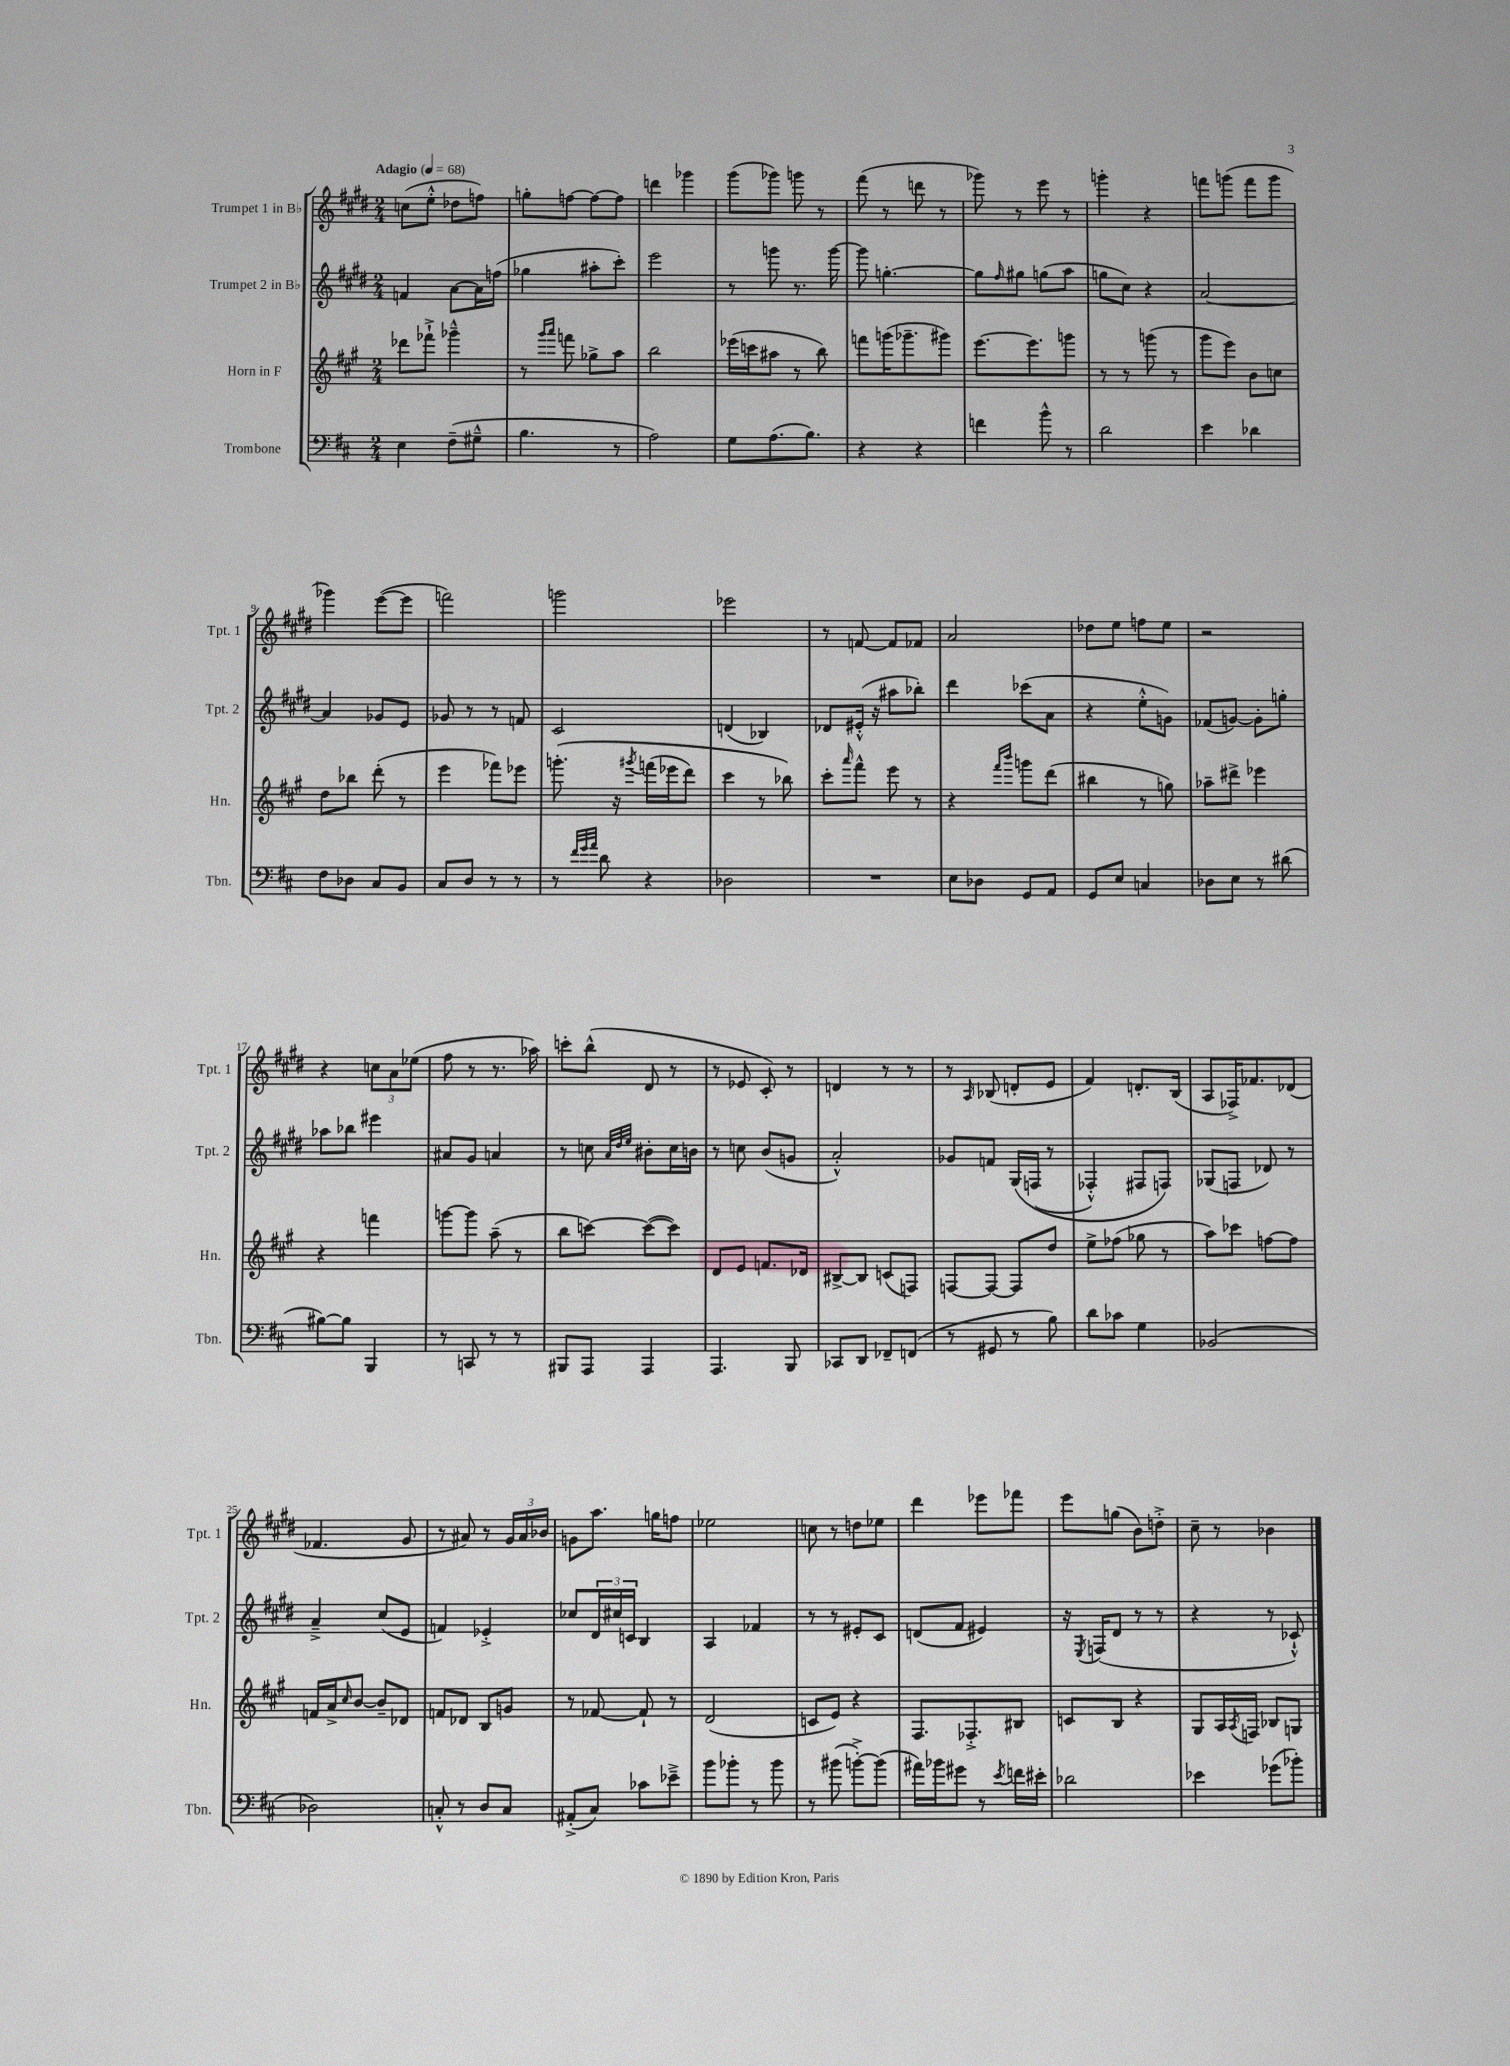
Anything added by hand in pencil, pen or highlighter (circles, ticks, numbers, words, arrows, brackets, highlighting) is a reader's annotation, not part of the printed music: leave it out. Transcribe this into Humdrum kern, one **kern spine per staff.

**kern	**kern	**kern	**kern
*staff4	*staff3	*staff2	*staff1
*clefF4	*clefG2	*clefG2	*clefG2
*k[f#c#]	*k[f#c#g#]	*k[f#c#g#d#]	*k[f#c#g#d#]
*M2/4	*M2/4	*M2/4	*M2/4
*MM68	*MM68	*MM68	*MM68
4E	8ddd-	4f	(8cc
.	8fff-`^	.	8ee'^^
(8F#~	4ggg-~^^	[8a	8dd-
8G#~^^	.	16a]	8ff)
.	.	(16ff	.
=	=	=	=
4.B	8r	4gg-	8gg'
.	16qqggg#	.	.
.	16qqaaa	.	.
.	8fff	.	[8ff
.	8gg-^	8aa#'	8ff_
8r	8aa	8ccc#')	8ff]
=	=	=	=
2A)	2bb	2eee	4ddd
.	.	.	4ggg-
=	=	=	=
8G	(16eee-	8r	(8ggg#
.	16ccc	.	.
(8.A	8aa#	8ggg	8ggg-)
.	8r	8.r	8ggg
8.B)	.	.	.
.	8bb)	.	8r
.	.	[16ggg	.
=	=	=	=
4r	8fff	8ggg]	(8fff#
.	(16ggg	[4.gg'	8r
.	8.ggg-~	.	.
4r	.	.	8ddd
.	8ggg#)	.	8r
=	=	=	=
4f	[8.eee	8gg]	8ggg-)
.	.	16qqff#	.
.	.	8gg#	8r
.	8.eee]	.	.
8b^^	.	(8gg	8eee
8r	8ggg	8aa	8r
=	=	=	=
2d	8r	8gg	4ggg'
.	8r	8cc#)	.
.	(8ggg	4r	4r
.	8r	.	.
=	=	=	=
4e	8ggg#	[2a	8fff
.	8eee)	.	(8ggg
4d-	8b	.	8fff
.	8cc	.	8ggg
=	=	=	=
8F#	8dd	4a]	4ggg-)
8D-	8bb-	.	.
8C#	(8ddd'	8g-	([8eee
8BB	8r	8e	8eee]
=	=	=	=
8C#	4eee	8g-	2fff)
8D	.	8r	.
8r	8fff-)	8r	.
8r	8eee-	8f	.
=	=	=	=
8r	&(8.ggg'	2c#	2ggg
32qqf#	.	.	.
32qqg	.	.	.
32qqa	.	.	.
8d	.	.	.
.	16r	.	.
.	8qggg#	.	.
4r	(16fff	.	.
.	16eee-	.	.
.	8ddd)	.	.
=	=	=	=
2D-	4ccc#	(4d	2eee-
.	8r	4B-)	.
.	8bb-&)	.	.
=	=	=	=
2r	8ccc#'	8d-	8r
.	16qqaaa	.	.
.	8fff#^^	(16e#'^^	[8f
.	.	16r	.
.	8eee	8aa#	8f]
.	8r	8bb-')	8f-
=	=	=	=
8E	4r	4ddd#	2a
8D-	.	.	.
.	16qqfff#	.	.
.	16qqbbb	.	.
8GG	8ggg	(8ccc-	.
8AA	(8ddd	8a	.
=	=	=	=
8GG	4bb#	4r	8dd-
8E	.	.	8ee
4C	8r	8ee'^^	8ff
.	8gg)	8g)	8ee
=	=	=	=
8D-	8aa-~	(8f-	2r
8E	8ddd#^	[8g)	.
8r	4eee-	8g']	.
(8d#	.	8gg'	.
=	=	=	=
[8B#)	4r	8aa-	4r
8B#]	.	8bb-	.
4BBB	4fff	4eee#	12cc
.	.	.	12a
.	.	.	(12ee-
=	=	=	=
8r	[8ggg	8a#	8ff#
8CC	8ggg]	8g#	8r
8r	(8aa~	4a	8.r
8r	8r	.	.
.	.	.	16aa-)
=	=	=	=
8BBB#	8bb	8r	8ccc'
8AAA	[8ccc)	8cc	(8bb^^
.	.	32qqa	.
.	.	32qqdd#	.
.	.	32qqee	.
4AAA	(8ccc_	8b#'	8d#
.	8ccc])	16cc	8r
.	.	16b	.
=	=	=	=
4.AAA	8d	8r	8r
.	8e	8cc	8e-
.	8.f	(8b	8c#')
8BBB	.	8g	8r
.	16d-	.	.
=	=	=	=
8CC-	[8B#^	2a'^^)	4d
8DD	8B#]	.	.
8FF-~	(8c	.	8r
(8FF	8F)	.	8r
=	=	=	=
8r	[8F	8g-	8r
.	.	.	16qqA
8GG#	8F_	8f	(8B-
8r	8F]	&(16G#	8d'
.	.	(16F	.
8B)	8dd	8r	8e
=	=	=	=
8d	8ee^	4F-'^^)	4f#)
8c-	(8ff-	.	.
4G	8gg-	8F#	8.d'
.	8r	8F&)	.
.	.	.	(16B
=	=	=	=
(2BB-	8aa)	(8G-	8A
.	8ccc-	8F	16F-^)
.	.	.	8.f-
.	[8ff	8d-)	.
.	8ff]	8r	(8d-
=	=	=	=
2D-)	16f	4a~^	4.f-
.	16a^	.	.
.	16qqcc#	.	.
.	[8b	.	.
.	8b~]	(8cc#	.
.	8d-	8e	8g#
=	=	=	=
8C'^^	8f	4f)	8r
8r	8d-	.	8a#)
8D	8B	4e-'^	8r
8C	8g	.	24g#
.	.	.	24a#
.	.	.	24b-
=	=	=	=
(8AA#'^	8r	8cc-	8g
8C#)	[8f-	24d#	8.aa
.	.	24cc#	.
.	.	24c	.
8c-	8f-`]	4B	.
.	.	.	16gg
8e-~^	8r	.	8ff
=	=	=	=
8b	(2d	4A	2ee-
8b-'	.	.	.
8r	.	4f-	.
8b-	.	.	.
=	=	=	=
8r	8c	8r	8cc
(8b#	8e)	8r	8r
[8b'^)	4r	8e#'	8dd
(8b]	.	8c#	8ee-
=	=	=	=
16a#)	8.F#	(8d	4ddd#
16b-	.	.	.
8g#	.	8f#	.
.	8.F-'^	.	.
8r	.	4e#)	8eee-
8qe	.	.	.
16f	8B#	.	8fff-
16e#'	.	.	.
=	=	=	=
2d-	8c	16r	8eee
.	.	8qE	.
.	.	(16F	.
.	8B	8d#	(8gg
.	4r	8r	8b)
.	.	8r	8dd'^
=	=	=	=
4e-	8G#	4r	8cc#~
.	16A	.	8r
.	8qA	.	.
.	16F	.	.
(8g-	8B-	8r	4b-
8b-')	8G	8c-`^^)	.
==	==	==	==
*-	*-	*-	*-
